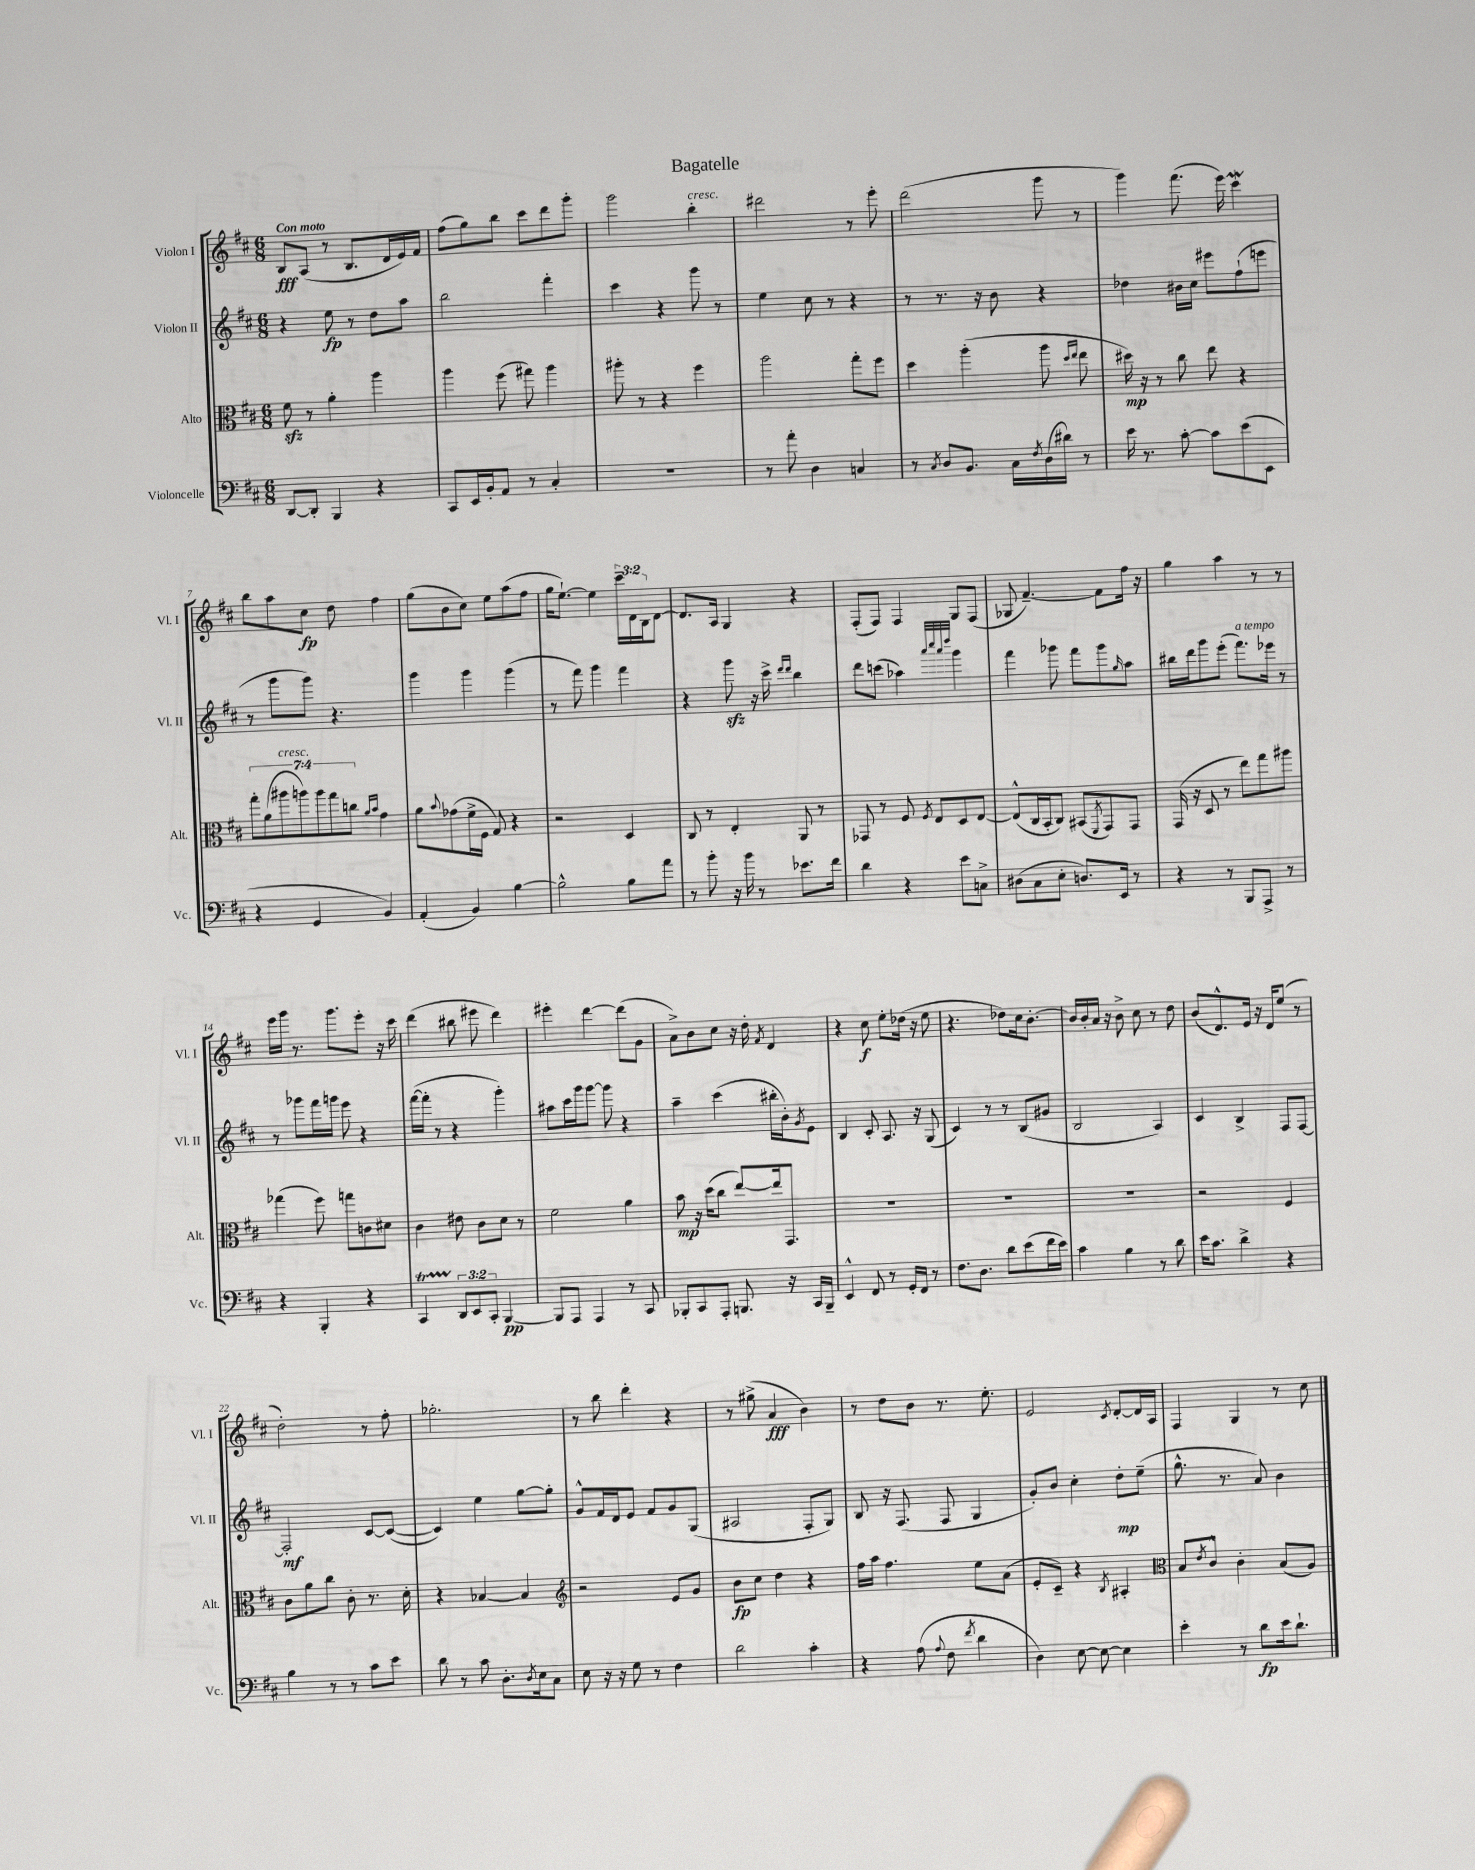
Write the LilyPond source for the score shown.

\header { title = "Bagatelle" }
<<
\new StaffGroup <<
\new Staff = "s0" \with { instrumentName = "Violon I" shortInstrumentName = "Vl. I" } {
    \clef treble \key d \major \numericTimeSignature \time 6/8 \override Staff.TupletNumber.text = #tuplet-number::calc-fraction-text \tempo "Con moto"
    b8\fff a8( r8 b8. d'16 e'16) fis'16 |
    fis''8( g''8) b''8 cis'''8 d'''8 g'''8-. |
    g'''2 b''4-.^\markup { \italic "cresc." } |
    dis'''2 r8 e'''8-. |
    d'''2( g'''8 r8 |
    g'''4) fis'''8.( e'''16) cis'''4\mordent |
    b''8 a''8 cis''8\fp d''8 fis''4 |
    g''8( b'8 cis''8) e''8 a''8( fis''8 |
    g''16 e''8.~-!) e''4 \tuplet 3/2 { cis'''16-- d'16 b16 } d'8~ |
    d'8. a16 g4 r4 |
    fis8-.( fis8) fis4 g8 fis8( |
    ges8 fis'4.~--) fis'8 fis''16 r16 |
    g''4 a''4 r8 r8 |
    e'''16 g'''16 r8. g'''8. e'''8-. r16 cis'''16 |
    d'''4( bis''8 eis'''8 d'''4) |
    eis'''4-. d'''4~ d'''8( g'8 |
    a'8->) b'8 cis''8 r16 d''16-. \acciaccatura { fis'8 } d'4 |
    r4 cis''8\f e''8-. des''16( r16 e''8 |
    r4. des''8) cis''16 b'8.~-. |
    b'16 b'16-. a'16 r16 b'8-> cis''8 r8 d''8 |
    b'8( d'8.-^) e'16 r16 d'16 e''8( r8 |
    d''2-.) r8 fis''8-. |
    ges''2.-. |
    r8 b''8 d'''4-. r4 |
    r8 gis''8->( a'4\fff b'4) |
    r8 d''8 b'8 r8. e''8.-. |
    e'2 \acciaccatura { cis'8 } d'8~-. d'16 a16 |
    fis4 g4 r8 cis''8 \bar "|." |
}
\new Staff = "s1" \with { instrumentName = "Violon II" shortInstrumentName = "Vl. II" } {
    \clef treble \key d \major \numericTimeSignature \time 6/8
    r4 e''8\fp r8 d''8 a''8 |
    b''2 fis'''4-. |
    cis'''4 r4 g'''8 r8 |
    e''4 cis''8 r8 r4 |
    r8 r8. r16 b'8 r4 |
    des''4 bis'16 cis''16 eis'''8 fis''8-!( e'''8 |
    r8 g'''8 g'''8) r4. |
    g'''4 g'''4 g'''4( |
    r8 fis'''8) g'''4 fis'''4 |
    r4 g'''8\sfz r16 cis'''16-> \grace { d'''16 d'''16 } b''4 |
    d'''8 c'''8( aes''4) \grace { a'''32 cis''''32 a'''32 d''''32 } g'''4 |
    fis'''4 ges'''8 fis'''8 ges'''8 \grace { g''16 } a''8 |
    bis''16 d'''16 g'''8 e'''8-.( fis'''8.^\markup { \italic "a tempo" }) ees'''16 r8 |
    r8 ges'''8 fis'''16 g'''16 e'''8 r4 |
    fis'''16~( fis'''16-. r8 r4 g'''4-.) |
    ais''8 cis'''16 g'''16 g'''8~ g'''8 r4 |
    a''4-- cis'''4( bis''16-. b'16-.) \acciaccatura { g'8 } e'8 |
    b4 cis'8-. a8. r16 g8( |
    cis'4) r8 r8 b8( gis'8 |
    b2 a4) |
    cis'4 b4-> fis8 fis8~ |
    fis2-.\mf cis'8~ cis'8~( |
    cis'4) e''4 g''8~ g''8-. |
    g'8-^ fis'16 d'16 e'8 fis'8 g'8 g8( |
    ais2 fis8-. g8) |
    b8 r16 fis8.( fis8 g4 |
    g'8-.) b'8 cis''4-. d''8-.\mp e''8--( |
    g''8.-^ r8. a'8) b'4 \bar "|." |
}
\new Staff = "s2" \with { instrumentName = "Alto" shortInstrumentName = "Alt." } {
    \clef alto \key d \major \numericTimeSignature \time 6/8 \override Staff.TupletNumber.text = #tuplet-number::calc-fraction-text
    fis'8\sfz r8 a'4-. a''4 |
    a''4 fis''8( gis''8) a''4 |
    ais''8-. r8 r4 fis''4 |
    a''2 g''8-. fis''8 |
    d''4 a''4-.( a''8 \grace { d''16 e''16 } e''8 |
    dis''16\mp) r16 r8 cis''8 e''8 r4 |
    \tuplet 7/4 { g''8-. a'8( ais''8^\markup { \italic "cresc." } a''8) a''8 g''8 c''8 } \grace { a'16 b'16 } g'4 |
    a'8 \appoggiatura { b'8 } ges'8( fis'16-> fis16 g8) r4 |
    r2 d4 |
    cis8 r8 e4-. a,8 r8 |
    ges,8 r8 fis8 \acciaccatura { fis8 } e8 d8 e8~ |
    e8-^( cis16 b,16-. cis8) bis,8( \acciaccatura { fis,8 } g,8) g,8 |
    g,16( r16 d8 r8 e''8) g''8 ais''8 |
    ges''4( fis''8) g''8 c'8 dis'8 |
    cis'4 eis'8 cis'8 d'8 r8 |
    fis'2 a'4 |
    b'8\mp r16 d''16( cis''8 e''8~) e''16 g,8. |
    R2. |
    R2. |
    R2. |
    r2 fis4 |
    cis'8 a'8 cis''8 cis'8-. r8. d'16-. |
    r4 bes4~ bes4 |
    \clef treble r2 e'8 g'8 |
    b'8\fp cis''8 d''4 r4 |
    fis''16 a''16 fis''4. e''8 a'8( |
    e'8-. cis'8--) r4 \acciaccatura { b8 } ais4-. |
    \clef alto b8 \acciaccatura { e'8 } cis'8-^ cis'4-. b8( a8) \bar "|." |
}
\new Staff = "s3" \with { instrumentName = "Violoncelle" shortInstrumentName = "Vc." } {
    \clef bass \key d \major \numericTimeSignature \time 6/8 \override Staff.TupletNumber.text = #tuplet-number::calc-fraction-text
    d,8~ d,8-. b,,4 r4 |
    cis,8 e,16 b,16-. a,8 r8 cis4-. |
    R2. |
    r8 a'8-. d4 c4 |
    r8 \acciaccatura { cis8 } d8 b,8. cis16 \acciaccatura { fis8 } d16( dis'16) r8 |
    e'16 r8. cis'8~-. cis'8 e'8( e,8 |
    r4 g,4 b,4) |
    a,4-.( b,4) b4~ |
    b2-^ b8 a'8 |
    r8 b'8-. r16 b'16 r8 ees'8. fis'16 |
    d'4 r4 e'8 c8-> |
    dis8( cis8 e8-. d8.) e,16 r8 |
    r4 r8 b,,8 a,,8-> r8 |
    r4 b,,4-. r4 |
    cis,4\startTrillSpan \tuplet 3/2 { d,8\stopTrillSpan e,8 cis,8-. } b,,4~\pp |
    b,,8 a,,8 a,,4 r8 cis,8 |
    bes,,8-. cis,8 a,,8-. b,,8. r16 cis,16 b,,16-- |
    e,4-^ fis,8 r8 g,16-. fis,16 r8 |
    fis8. d8. d'8 e'8( fis'16 e'16) |
    cis'4 b4 r8 d'8 |
    e'16 cis'8. d'4-> r4 |
    b4 r8 r8 cis'8 e'8 |
    d'8 r8 cis'8 d8.-. \acciaccatura { d8 } e16 cis8 |
    e8 r16 r16 g8 r8 fis4 |
    d'2 cis'4-. |
    r4 a8( \appoggiatura { a8 } fis8 \acciaccatura { fis'8 } d'4 |
    d4) e8~ e8~ e4 |
    e'4-. r8 d'8\fp e'16 d'8.-! \bar "|." |
}
>>
>>
